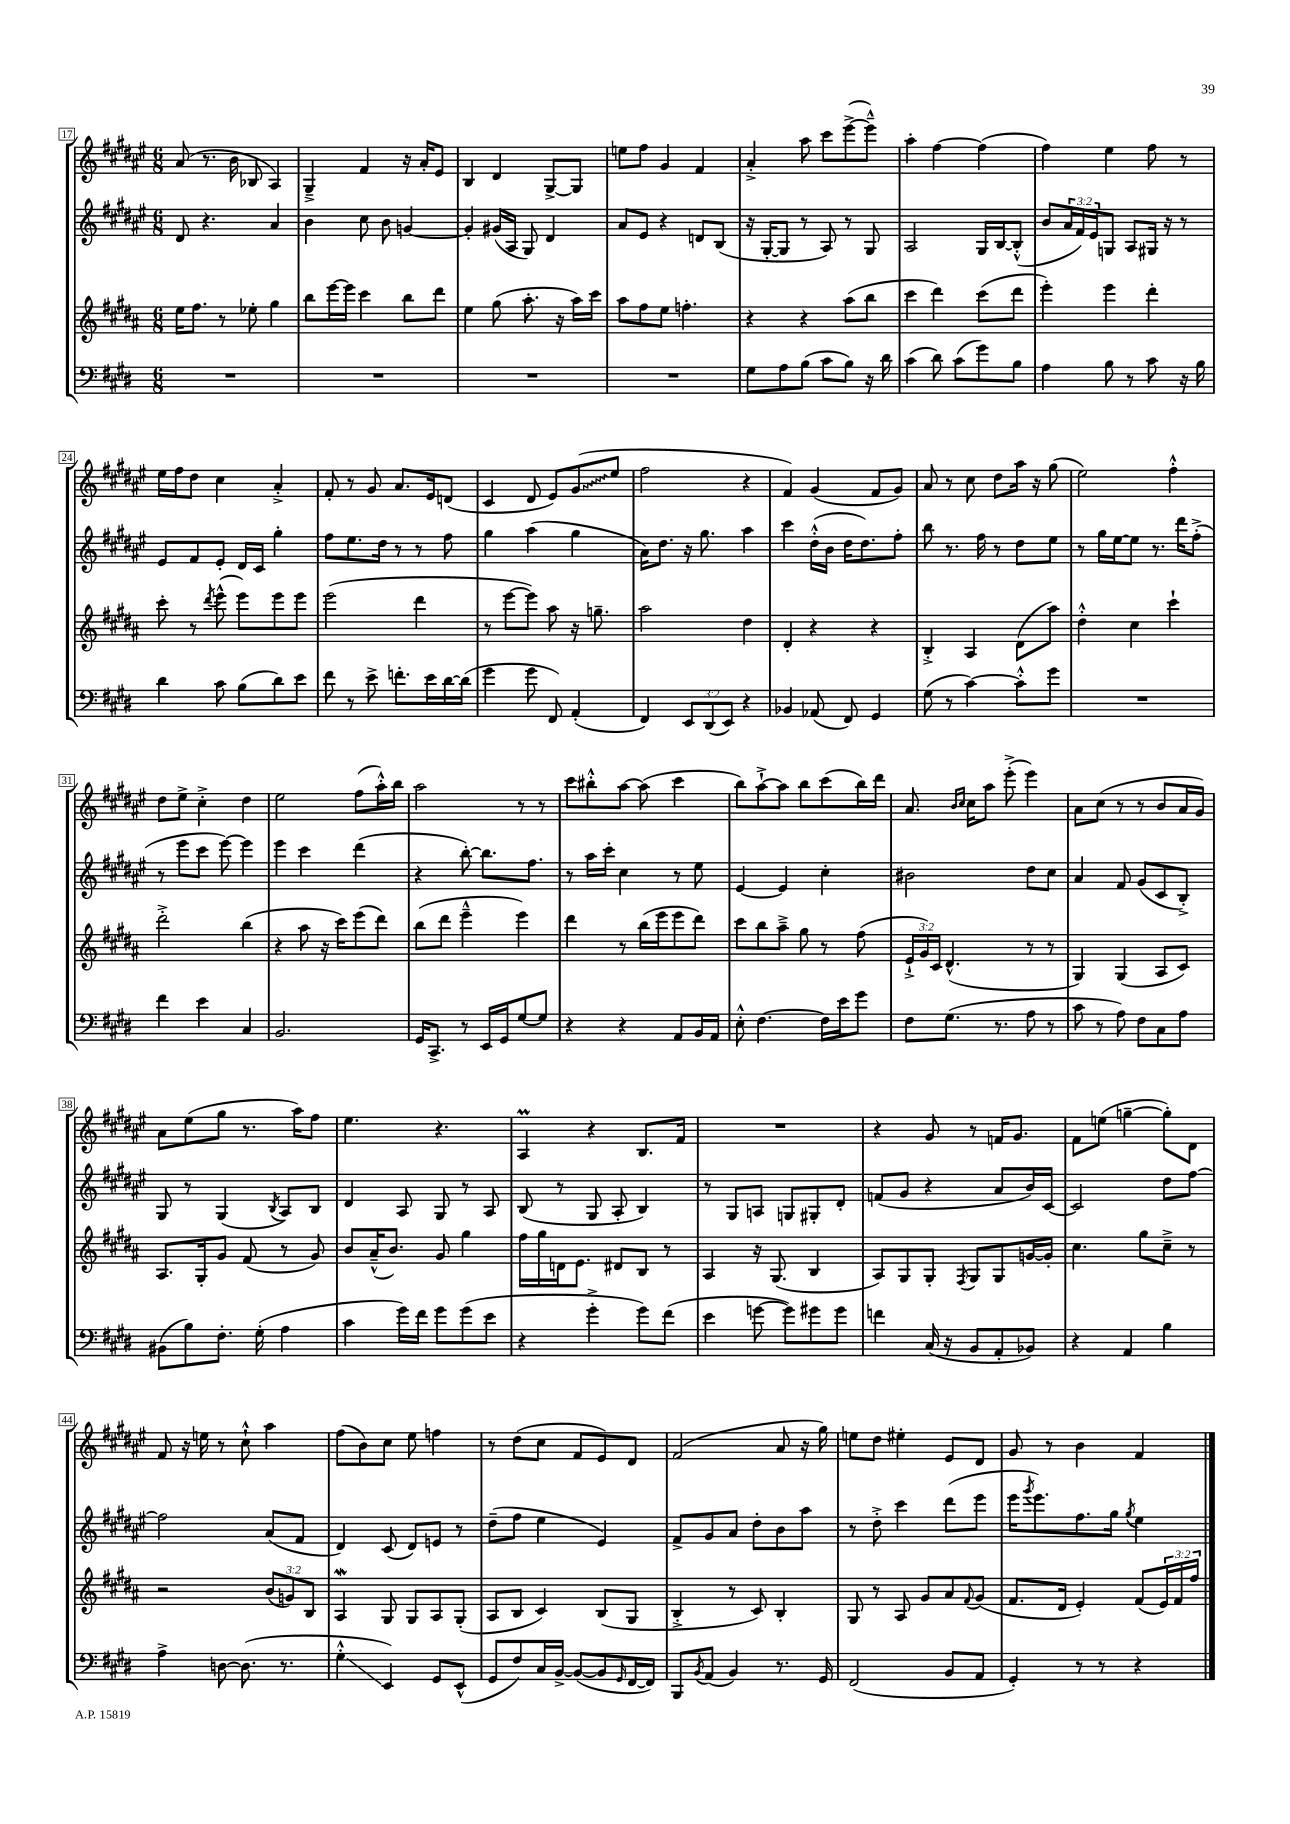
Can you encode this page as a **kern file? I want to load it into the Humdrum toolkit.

**kern	**kern	**kern	**kern
*staff4	*staff3	*staff2	*staff1
*clefF4	*clefG2	*clefG2	*clefG2
*k[f#c#g#d#]	*k[f#c#g#d#a#]	*k[f#c#g#d#a#e#]	*k[f#c#g#d#a#e#]
*M6/8	*M6/8	*M6/8	*M6/8
2.r	16ee\LK	8d#/	(8a#/
.	8.ff#\J	.	.
.	.	4.r	8.r
.	8r	.	.
.	.	.	16b\
.	8ee-'\	.	8B-/
.	4gg#\	4a#/	4A#/)
=	=	=	=
2.r	8bb\L	4b\	4G#~^/
.	[16eee\L	.	.
.	16eee\]JJ	.	.
.	4ccc#\	8cc#\	4f#/
.	.	8b\	.
.	8bb\L	[4g/	16r
.	.	.	16a#'/LK
.	8ddd#\J	.	8e#/J
=	=	=	=
2.r	4ee\	4g'/]	4B/
.	(8gg#\	(16g#/LL	4d#/
.	.	16A#/JJ	.
.	8.aa#'\	8G#/)	.
.	.	4d#/	[8G#^/L
.	16r	.	.
.	16aa#\LL)	.	8G#/]J
.	16ccc#\JJ	.	.
=	=	=	=
2.r	8aa#\L	8a#/L	8ee\L
.	8ff#\	8e#/J	8ff#\J
.	8ee\J	4r	4g#/
.	4.ff'\	.	.
.	.	8d/L	4f#/
.	.	(8B/J	.
=	=	=	=
8G#\L	4r	16r	4a#'^/
.	.	[16G#'/LK	.
8A\	.	8G#/]J	.
(8B\J	4r	8r	8aa#\
8c#\L	.	8A#/)	8ccc#\L
8B\J)	(8aa#\L	8r	([8eee#^\
16r	8bb\J	8G#/	8eee#~^^\]J)
16d#\	.	.	.
=	=	=	=
(4c#\	4ccc#\	2A#/	4aa#'\
8d#\)	4ddd#\)	.	[4ff#\
(8c#\L	.	.	.
8g#\)	(8ccc#\L	16G#/LL	(4ff#\]
.	.	[16B/J	.
8B\J	8ddd#\J	(8B'^^/]J	.
=	=	=	=
4A\	4eee'\)	8b/L	4ff#\)
.	.	24a#/L	.
.	.	24f#/)	.
.	.	24e#/J	.
8B\	4eee\	8G/J	4ee#\
8r	.	8A#/L	.
8c#\	4ddd#'\	16G#/Jk	8ff#\
.	.	16r	.
16r	.	8r	8r
16B\	.	.	.
=	=	=	=
4d#\	8ccc#'\	8e#/L	16ee#\LL
.	.	.	16ff#\J
.	8r	8f#/	8dd#\J
.	8qddd#/	.	.
8c#\	(8eee^^\	8e#'/J	4cc#\
(8B\L	8eee\L)	16d#/LL	.
.	.	16c#/JJ	.
8d#\)	8eee\	4gg#'\	4a#'^/
8e\J	8eee\J	.	.
=	=	=	=
8f#\	(2eee\	8ff#\L	8f#'/
8r	.	8.ee#\	8r
8e^\	.	.	8g#/
.	.	16dd#\Jk	.
8.f'\L	.	8r	8.a#/L
.	4ddd#\	8r	.
16e\L	.	.	16e#/k
[16d#\	.	8ff#\	(8d/J
(16d#\]JJ	.	.	.
=	=	=	=
4g#\	8r	4gg#\	4c#/
.	[8eee\L	.	.
8g#\	8eee\]J)	(4aa#\	8d#/
8FF#/)	8aa#\	.	8e#/L)
(4AA'/	16r	4gg#\	(8g#/
.	8.gg~\	.	.
.	.	.	8ee#/J
=	=	=	=
4FF#/)	2aa#\	16a#\LK)	2ff#\
.	.	8.dd#\J	.
12EE/L	.	16r	.
.	.	8.gg#\	.
(12DD#/	.	.	.
12EE/J)	.	.	.
4r	4dd#\	4aa#\	4r
=	=	=	=
4BB-/	4d#'/	4ccc#\	4f#/)
(8AA-/	4r	(16dd#'^^\LL	(4g#/
.	.	16b\JJ	.
8FF#/)	.	16dd#\LK	.
.	.	8.dd#\)	.
4GG#/	4r	.	8f#/L
.	.	8ff#'\J	8g#/J)
=	=	=	=
(8G#\	4B'^/	8bb\	8a#/
8r	.	8.r	8r
[4c#\)	4A#/	.	8cc#\
.	.	16ff#\	.
.	.	8r	8dd#\L
8c#'^^\]L	(8d#\L	8dd#\L	16aa#\Jk
.	.	.	16r
8g#\J	8aa#\J)	8ee#\J	(8gg#\
=	=	=	=
2.r	4dd#'^^\	8r	2ee#\)
.	.	16gg#\LL	.
.	.	[16ee#\J	.
.	4cc#\	8ee#\]J	.
.	.	8.r	.
.	4ccc#`\	.	4ff#'^^\
.	.	16ddd#\LK	.
.	.	(8ff#'^\J	.
=	=	=	=
4f#\	2ddd#'^\	8r	8dd#\L
.	.	8eee#\L	8ee#^\J
4e\	.	8ccc#\J	4cc#'^\
.	.	[8eee#\)	.
4C#/	(4bb\	4eee#\]	4dd#\
=	=	=	=
2.BB/	4r	4eee#\	2ee#\
.	8aa#\	4ccc#\	.
.	16r	.	.
.	16ccc#\LK)	.	.
.	(8eee\	(4ddd#\	(8ff#\L
.	8ddd#\J)	.	16aa#'^^\L)
.	.	.	16bb\JJ
=	=	=	=
16GG#/LK	(8bb\L	4r	2aa#\
8.CC#^/J	.	.	.
.	8ddd#\J	.	.
8r	4eee~^^\	[8bb'\)	.
16EE/LL	.	8.bb\]L	.
16GG#/J	.	.	.
[8G#/	4eee\)	.	8r
.	.	8.ff#\J	.
8G#/]J	.	.	8r
=	=	=	=
4r	4ddd#\	8r	8ccc#\L
.	.	16aa#\LL	8bb#'^^\
.	.	16ccc#'\JJ	.
4r	8r	4cc#\	[8aa#\J
.	(16bb\LL	.	(8aa#\]
.	16eee\J	.	.
8AA/L	8eee\	8r	4ccc#\
16BB/L	8ddd#\J)	8ee#\	.
16AA/JJ	.	.	.
=	=	=	=
8E'^^\	8ccc#\L	[4e#/	8bb\L)
[4.F#\	8bb\	.	[8aa#`^\
.	8aa#~^\J	4e#/]	8aa#\]J
.	8gg#\	.	8bb\L
16F#\]LL	8r	4cc#'\	(8ccc#\
16e\J	.	.	.
8g#\J	(8ff#\	.	16bb\L)
.	.	.	16ddd#\JJ
=	=	=	=
8F#\L	24e`^/LL	2b#\	8.a#/
.	24g#/)	.	.
.	24c#/JJ	.	.
(8.G#\J	(4.d#^^/	.	.
.	.	.	16qqb/LL
.	.	.	16qqcc#/JJ
.	.	.	16cc#\LK
.	.	.	8aa#\J
8.r	.	.	.
.	.	.	(8eee#'^\
8A\	8r	8dd#\L	4eee#\)
8r	8r	8cc#\J	.
=	=	=	=
8c#\	4G#/)	4a#/	8a#\L
8r	.	.	(8cc#\J
8A\)	(4G#/	8f#/	8r
8F#\L	.	(8g#/L	8r
8C#\	8A#/L	8c#/	8b/L
8A\J	8c#/J)	8B'^/J)	16a#/L
.	.	.	16g#/JJ)
=	=	=	=
(8BB#\L	8.A#/L	8G#/	8a#\L
8B\)	.	8r	(8ee#\
.	16G#'/k	.	.
8.F#'\J	8g#/J	(4G#/	8gg#\J
.	(8f#/	.	8.r
(16G#'\	.	.	.
.	.	8qB/	.
4A\	8r	8A#/L)	.
.	.	.	16aa#\LK)
.	8g#/)	8B/J	8ff#\J
=	=	=	=
4c#\	8b/L	4d#/	4.ee#\
.	(16a#~^^/K	.	.
.	8.b/J)	.	.
16g#\LL)	.	8A#/	.
16f#\JJ	.	.	.
8g#\L	8g#/	8G#/	4.r
(8g#\	4gg#\	8r	.
8e\J	.	8A#/	.
=	=	=	=
4r	16ff#\LL	(8B/	4A#/
.	16gg#\	.	.
.	16d\J	8r	.
.	8.e\J	.	.
4g#'^\	.	8G#/	4r
.	8d#/L	8A#'/	.
8g#\L)	8B/J	4B/)	8.B/L
(8f#\J	8r	.	.
.	.	.	16f#/Jk
=	=	=	=
4e\	4A#/	8r	2.r
.	.	8G#/L	.
[8g\	16r	8A/J	.
.	(8.G#/	.	.
8g\]L)	.	8G/L	.
8g#\	4B/	8G#'/	.
8g#\J	.	8d#'/J	.
=	=	=	=
4f\	8A#/L)	(8f/L	4r
.	8G#/	8g#/J	.
(16C#/	8G#'/J	4r	8g#/
16r	.	.	.
.	8qF#/	.	.
8BB/L	8G#/L	.	8r
8AA'/	8G#/	8a#/L	16f/LK
.	.	.	8.g#/J
8BB-/J)	[16g/L	16b/L)	.
.	16g'/]JJ	[16c#/JJ	.
=	=	=	=
4r	4.cc#\	2c#/]	8f#\L
.	.	.	(8ee\J
4AA/	.	.	[4gg~\
.	8gg#\L	.	.
4B\	8cc#~^\J	8dd#\L	8gg'\]L)
.	8r	[8ff#\J	8d#\J
=	=	=	=
4A^\	2r	2ff#\]	8f#/
.	.	.	16r
.	.	.	16ee\
[8D\	.	.	8r
(8.D\]	.	.	8cc#`^^\
.	(12b/L	(8a#/L	4aa#\
8.r	.	.	.
.	12g/)	.	.
.	.	8f#/J	.
.	12B/J	.	.
=	=	=	=
4G#'^^\	4A#/	4d#/)	(8ff#\L
.	.	.	8b\)
4EE/)	8G#/	(8c#/	8cc#\J
.	8G#/L	8d#/L)	8ee#\
8GG#/L	8A#/	8e/J	4ff\
(8EE^^/J	(8G#'/J	8r	.
=	=	=	=
8GG#/L	8A#/L	(8dd#~\L	8r
8F#/)	8B/J	8ff#\J	(8dd#\L
16C#/L	4c#/)	4ee#\	8cc#\J
[16BB^/JJ	.	.	.
(8BB/_L	.	.	8f#/L
8BB/]	(8B/L	4e#/)	8e#/)
16qqGG#/	.	.	.
[16FF#/L	8G#/J	.	8d#/J
16FF#/]JJ)	.	.	.
=	=	=	=
8BBB/L	4B'^/	8f#^/L	(2f#/
8qBB/	.	.	.
(8AA/J	.	8g#/	.
4BB/)	8r	8a#/J	.
.	8c#/)	8dd#'\L	.
8.r	4B'/	8b\	8a#/
.	.	8aa#\J	16r
16GG#/	.	.	16gg#\)
=	=	=	=
(2FF#/	8G#/	8r	8ee\L
.	8r	8dd#'^\	8dd#\J
.	8A#/	4ccc#\	4ee#'\
.	8g#/L	.	.
8BB/L	8a#/	(8ddd#\L	8e#/L
.	8qqf#/	.	.
8AA/J	(8g#/J	8eee#\J	8d#/J
=	=	=	=
4GG#'/)	8.f#/L	16eee#\LK	8g#/
.	.	8qggg#/	.
.	.	8.eee#\)	.
.	.	.	8r
.	16d#/Jk	.	.
8r	4e'/)	8.ff#\	4b\
8r	.	.	.
.	.	16gg#\Jk	.
.	.	8qgg#/	.
4r	(8f#/L	4ee#\	4f#/
.	24e/L)	.	.
.	24f#/	.	.
.	24ff#/JJ	.	.
==	==	==	==
*-	*-	*-	*-
